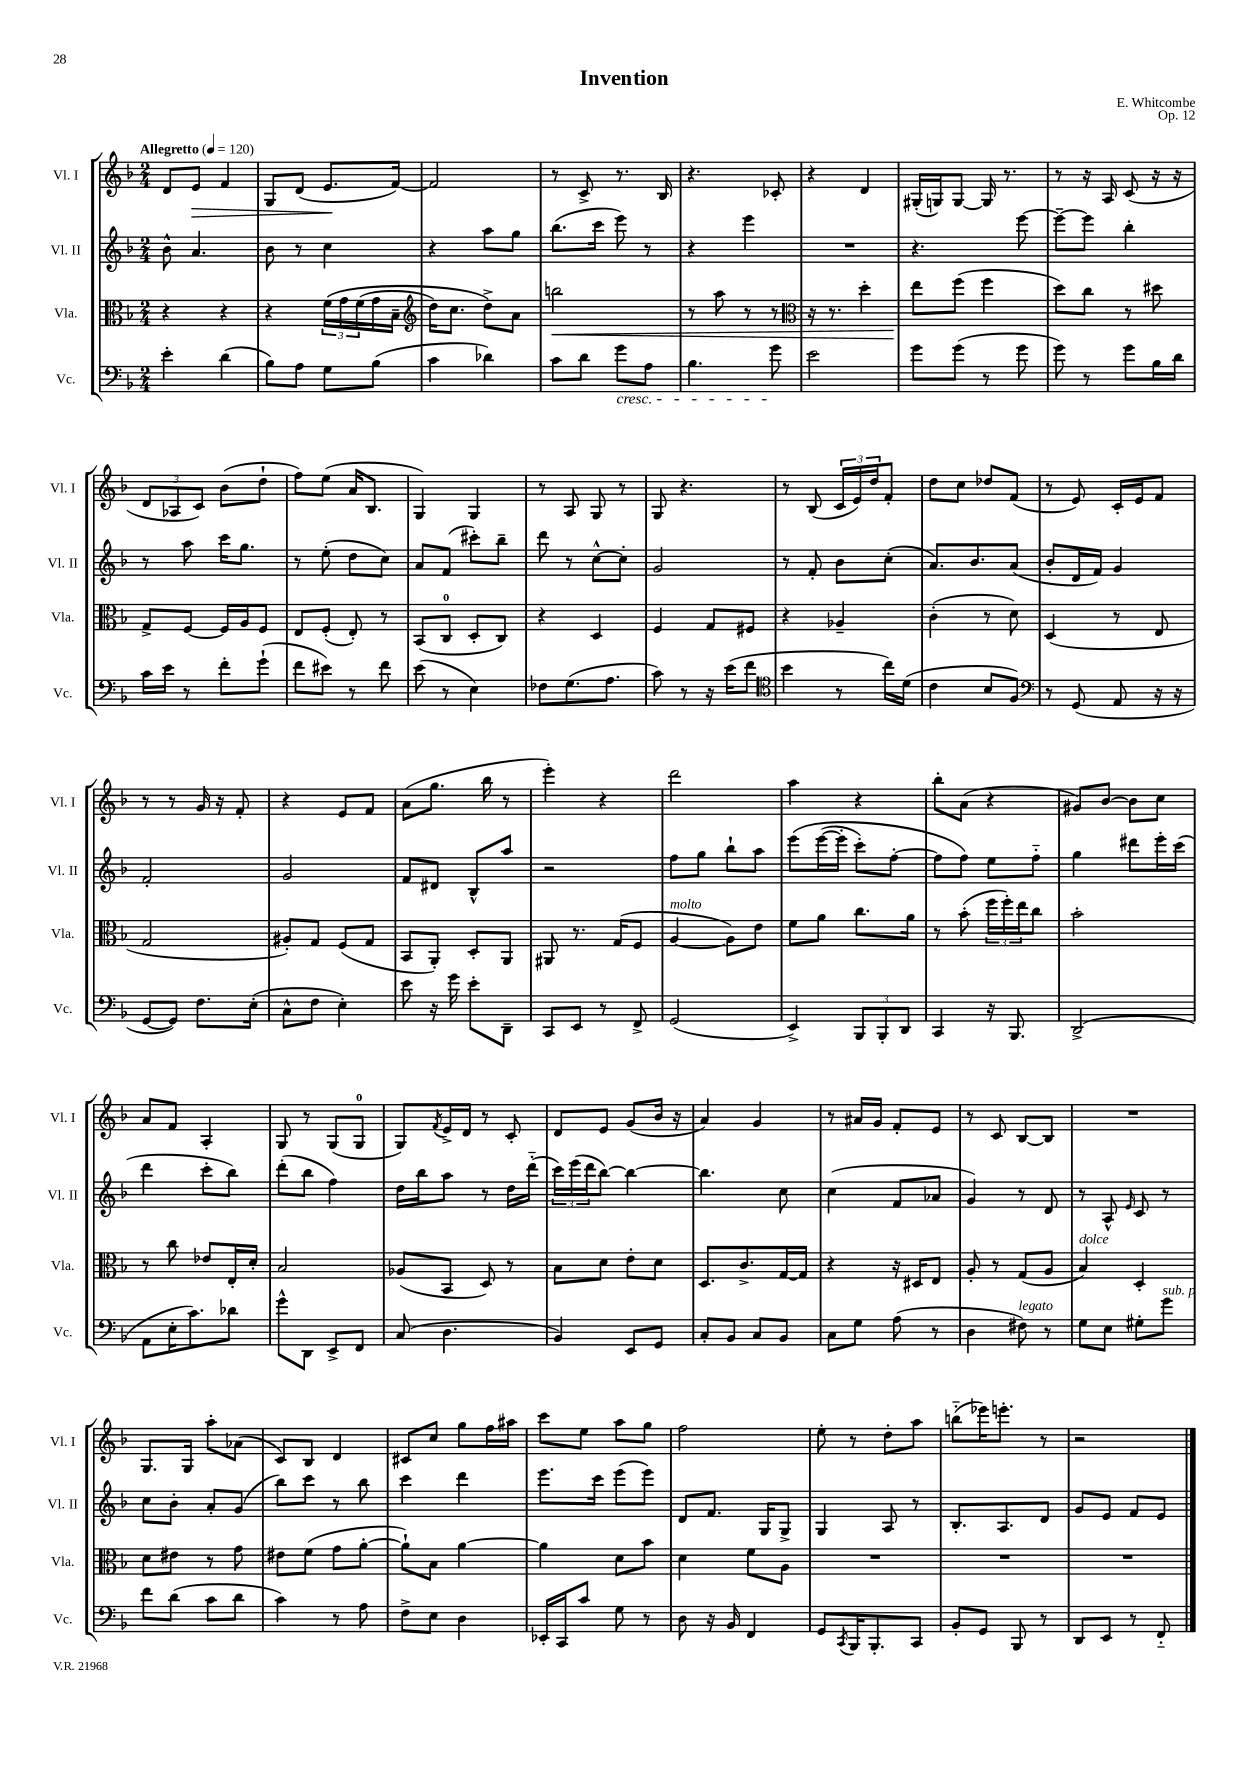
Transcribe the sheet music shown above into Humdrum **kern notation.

**kern	**kern	**dynam	**kern	**kern	**dynam
*part4	*part3	*part3	*part2	*part1	*part1
*staff4	*staff3	*staff3	*staff2	*staff1	*staff1
*I"Vc.	*I"Vla.	*	*I"Vl. II	*I"Vl. I	*
*I'Vc.	*I'Vla.	*	*I'Vl. II	*I'Vl. I	*
*clefF4	*clefC3	*	*clefG2	*clefG2	*
*k[b-]	*k[b-]	*	*k[b-]	*k[b-]	*
*M2/4	*M2/4	*	*M2/4	*M2/4	*
*MM120	*MM120	*	*MM120	*MM120	*
=1	=1	=1	=1	=1	=1
!	!	!	!	!LO:TX:a:B:t=Allegretto	!
4e'\	4r	.	8b-^^\	8d/L	.
!	!	!	!	!	!LO:HP:b
.	.	.	4.a/	8e/J	>
(4d\	4r	.	.	4f/	.
=2	=2	=2	=2	=2	=2
8B-\L)	4r	.	8b-\	8G/L	.
8A\J	.	.	8r	(8d/J	.
8G\L	(24f\LL	.	4cc\	8.e/L	.
.	24g\	.	.	.	.
.	(24f\	.	.	.	.
(8B-\J	16g\	.	.	.	.
.	16B-~\JJ	.	.	[16f/Jk)	]
=3	=3	=3	=3	=3	=3
*	*clefG2	*	*	*	*
4c\	16dd\KL)	.	4r	2f/]	.
.	8.cc\J	.	.	.	.
4d-X\)	8dd^\L)	.	8aa\L	.	.
.	8a\J	.	8gg\J	.	.
=4	=4	=4	=4	=4	=4
!	!	!LO:HP:b	!	!	!
8c\L	2bbn\	<	(8.bb-\L	8r	.
8d\J	.	.	.	8c^/	.
.	.	.	16ccc\Jk	.	.
!LO:TX:b:i:t=cresc.	!	!	!	!	!
8g\L	.	.	8eee\)	8.r	.
8A\J	.	.	8r	.	.
.	.	.	.	16B-/	.
=5	=5	=5	=5	=5	=5
4.B-\	8r	.	4r	4.r	.
.	8aa\	.	.	.	.
.	8r	.	4eee\	.	.
8g\	8r	.	.	8c-X'/	.
=6	=6	=6	=6	=6	=6
*	*clefC3	*	*	*	*
2e\	16r	.	2r	4r	.
.	8.r	.	.	.	.
.	4dd'\	.	.	4d/	.
=7	=7	=7	=7	=7	=7
8g\L	8ee\L	.	4.r	(16G#X'/LL	.
.	.	.	.	16Gn/J)	.
(8g\J	(8ff\J	[	.	[8G/J	.
8r	4ff\	.	.	16G/]	.
.	.	.	.	8.r	.
8g\	.	.	[8eee\	.	.
=8	=8	=8	=8	=8	=8
8g\)	8dd\L)	.	8eee~\L_	8r	.
8r	8cc\J	.	8eee\J]	16r	.
.	.	.	.	16A/	.
8g\L	8r	.	4bb-'\	(8c/	.
16B-\L	8dd#X\	.	.	16r	.
16d\JJ	.	.	.	16r	.
!!LO:LB:g=z
=9	=9	=9	=9	=9	=9
16c\LL	8G^/L	.	8r	12d/L	.
16e\JJ	.	.	.	.	.
.	.	.	.	12A-X/	.
8r	[8F/J	.	8aa\	.	.
.	.	.	.	12c/J)	.
8f'\L	16F/LL]	.	16ccc\KL	(8b-\L	.
.	16A/J	.	8.gg\J	.	.
(8g`\J	8F/J	.	.	8dd`\J	.
=10	=10	=10	=10	=10	=10
8f\L	8E/L	.	8r	8ff\L)	.
8e#X\J)	(8F'/J	.	(8ee'\	(8ee\J	.
8r	8E'/)	.	8dd\L	16a/KL	.
.	.	.	.	8.B-/J	.
8f\	8r	.	8cc\J)	.	.
=11	=11	=11	=11	=11	=11
(8e\	(8BB-/L	.	8a/L	4G/)	.
8r	8C/J	.	(8f/J	.	.
4E\)	8D'/L	.	8ccc#X'\L)	4G/	.
.	8C/J)	.	8bb-~\J	.	.
=12	=12	=12	=12	=12	=12
8F-X\L	4r	.	8ddd\	8r	.
(8.G\	.	.	8r	8A/	.
.	4D/	.	[8cc^^\L	8G/	.
8.A\J	.	.	.	.	.
.	.	.	8cc'\J]	8r	.
=13	=13	=13	=13	=13	=13
8c\)	4F/	.	2g/	8G/	.
8r	.	.	.	4.r	.
16r	8G/L	.	.	.	.
(16e\KL	.	.	.	.	.
8f\J	8F#X/J	.	.	.	.
=14	=14	=14	=14	=14	=14
*clefC4	*	*	*	*	*
4b-\	4r	.	8r	8r	.
.	.	.	8f'/	(8B-/	.
8r	4A-X~/	.	8b-\L	24c/LL	.
.	.	.	.	24e/)	.
.	.	.	.	24dd/J	.
16cc\LL)	.	.	(8cc'\J	8f'/J	.
(16d\JJ	.	.	.	.	.
=15	=15	=15	=15	=15	=15
4c\	(4c'\	.	8.a/L)	8dd\L	.
.	.	.	.	8cc\J	.
.	.	.	8.b-/	.	.
8B-/L	8r	.	.	8dd-X/L	.
8F/J)	8d\)	.	(8a/J	(8f/J	.
=16	=16	=16	=16	=16	=16
*clefF4	*	*	*	*	*
8r	(4D/	.	8b-'/L	8r	.
(8GG/	.	.	16d/L	8e/)	.
.	.	.	16f/JJ)	.	.
8AA/	8r	.	4g/	16c'/LL	.
.	.	.	.	16e/J	.
16r	8E/	.	.	8f/J	.
16r	.	.	.	.	.
!!LO:LB:g=z
=17	=17	=17	=17	=17	=17
[8GG/L	2G/	.	2f'/	8r	.
8GG/J])	.	.	.	8r	.
8.F\L	.	.	.	16g/	.
.	.	.	.	16r	.
.	.	.	.	8f'/	.
(16E'\Jk	.	.	.	.	.
=18	=18	=18	=18	=18	=18
8C^^\L	8A#X'/L)	.	2g/	4r	.
8F\J	8G/J	.	.	.	.
4E'\)	(8F/L	.	.	8e/L	.
.	8G/J	.	.	8f/J	.
=19	=19	=19	=19	=19	=19
8e\	8BB-/L	.	8f/L	(8a\L	.
16r	8AA'/J)	.	8d#X/J	8.gg\J	.
16g\	.	.	.	.	.
8e'\L	8D'/L	.	8B-^^/L	.	.
.	.	.	.	16bb-\	.
8DD~\J	8AA/J	.	8aa/J	8r	.
=20	=20	=20	=20	=20	=20
8CC/L	8AA#X/	.	2r	4eee'\)	.
8EE/J	8.r	.	.	.	.
8r	.	.	.	4r	.
.	(16G/KL	.	.	.	.
8FF^/	8F/J	.	.	.	.
=21	=21	=21	=21	=21	=21
!	!LO:TX:a:i:t=molto	!	!	!	!
(2GG/	[4A/	.	8ff\L	2ddd\	.
.	.	.	8gg\J	.	.
.	8A\L])	.	8bb-`\L	.	.
.	8e\J	.	8aa\J	.	.
=22	=22	=22	=22	=22	=22
4EE^/)	8f\L	.	(8eee\L	4aa\	.
.	8a\J	.	([16eee\L	.	.
.	.	.	16eee'\JJ]	.	.
12BBB-/L	8.cc\L	.	8ccc'\L)	4r	.
12BBB-'/	.	.	.	.	.
.	.	.	[8ff'\J	.	.
12DD/J	.	.	.	.	.
.	16a\Jk	.	.	.	.
=23	=23	=23	=23	=23	=23
4CC/	8r	.	8ff\L]	8bb-'\L	.
.	(8b-'\	.	8ff\J)	(8a\J	.
16r	24ff\LL	.	8ee\L	4r	.
.	24ff'\)	.	.	.	.
8.BBB-/	.	.	.	.	.
.	24ee\J	.	.	.	.
.	8cc\J	.	8ff\J	.	.
=24	=24	=24	=24	=24	=24
(2DD^/	2b-'\	.	4gg\	8g#X/L)	.
.	.	.	.	[8b-/J	.
.	.	.	8ddd#X\L	8b-\L]	.
.	.	.	16eee'\L	8cc\J	.
.	.	.	(16ccc\JJ	.	.
!!LO:LB:g=z
=25	=25	=25	=25	=25	=25
8AA\L	8r	.	4ddd\	8a/L	.
16E'\K	8cc\	.	.	8f/J	.
8.c\)	.	.	.	.	.
.	8e-X/L	.	8ccc'\L	4A'/	.
8d-X\J	16E'/L	.	8bb-\J)	.	.
.	16d'/JJ	.	.	.	.
=26	=26	=26	=26	=26	=26
8g^^\L	2B-/	.	(8ddd'\L	8G/	.
8DD\J	.	.	8bb-\J	8r	.
8EE^/L	.	.	4ff\)	(8G/L	.
8FF/J	.	.	.	8G/J	.
=27	=27	=27	=27	=27	=27
(8C/	(8A-X/L	.	16dd\LL	8G/L)	.
.	.	.	16bb-\J	.	.
.	.	.	.	8qf/	.
4.D\	8BB-/J	.	8aa\J	16e^/L	.
.	.	.	.	16d/JJ	.
.	8D/)	.	8r	8r	.
.	8r	.	16dd\LL	8c'/	.
.	.	.	(16ddd\JJ	.	.
=28	=28	=28	=28	=28	=28
4BB-/)	8B-\L	.	24ccc\LL)	8d/L	.
.	.	.	(24eee\	.	.
.	.	.	24ddd\J	.	.
.	8d\J	.	[8bb-\J)	8e/J	.
8EE/L	8e'\L	.	4bb-\_	(8g/L	.
8GG/J	8d\J	.	.	16b-/Jk	.
.	.	.	.	16r	.
=29	=29	=29	=29	=29	=29
8C'/L	8.D/L	.	4.bb-\]	4a/)	.
8BB-/J	.	.	.	.	.
.	8.c^/	.	.	.	.
8C/L	.	.	.	4g/	.
8BB-/J	[16G/L	.	8cc\	.	.
.	16G/JJ]	.	.	.	.
=30	=30	=30	=30	=30	=30
8C\L	4r	.	(4cc\	8r	.
8G\J	.	.	.	16a#X/LL	.
.	.	.	.	16g/JJ	.
(8A\	16r	.	8f/L	8f'/L	.
.	16D#X/KL	.	.	.	.
8r	8E/J	.	8a-X/J	8e/J	.
=31	=31	=31	=31	=31	=31
4D\	8A'/	.	4g/)	8r	.
.	8r	.	.	8c/	.
!LO:TX:a:i:t=legato	!	!	!	!	!
8F#X\)	(8G/L	.	8r	[8B-/L	.
8r	8A/J	.	8d/	8B-/J]	.
=32	=32	=32	=32	=32	=32
!	!LO:TX:a:i:t=dolce	!	!	!	!
8G\L	4B-/)	.	8r	2r	.
8E\J	.	.	8A^^/	.	.
.	.	.	16qqe/	.	.
8G#X'\L	4D'/	.	8c/	.	.
!LO:TX:a:i:t=sub. p	!	!	!	!	!
8g\J	.	.	8r	.	.
!!LO:LB:g=z
=33	=33	=33	=33	=33	=33
8f\L	8d\L	.	8cc\L	8.G/L	.
(8d\J	8e#X\J	.	8b-'\J	.	.
.	.	.	.	16G/Jk	.
8c\L	8r	.	8a'/L	8aa'\L	.
8d\J	8g\	.	(8g/J	(8a-X\J	.
=34	=34	=34	=34	=34	=34
4c\)	8e#X\L	.	8bb-\L)	8c/L)	.
.	(8f\J	.	8ccc\J	8B-/J	.
8r	8g\L	.	8r	4d/	.
8A\	[8a'\J	.	8bb-\	.	.
=35	=35	=35	=35	=35	=35
8F^\L	8a`\L])	.	4ccc\	8c#X/L	.
8E\J	8B-\J	.	.	8cc/J	.
4D\	[4a\	.	4ddd\	8gg\L	.
.	.	.	.	16ff\L	.
.	.	.	.	16aa#X\JJ	.
=36	=36	=36	=36	=36	=36
16EE-X'/LL	4a\]	.	8.eee\L	8ccc\L	.
16CC/J	.	.	.	.	.
8c/J	.	.	.	8ee\J	.
.	.	.	16ccc\Jk	.	.
8G\	8d\L	.	(8eee\L	8aa\L	.
8r	8b-\J	.	8eee\J)	8gg\J	.
=37	=37	=37	=37	=37	=37
8D\	4d\	.	8d/L	2ff\	.
16r	.	.	8.f/J	.	.
16BB-/	.	.	.	.	.
4FF/	8f\L	.	.	.	.
.	.	.	16G/KL	.	.
.	8A\J	.	8G^/J	.	.
=38	=38	=38	=38	=38	=38
8GG/L	2r	.	4G/	8ee'\	.
8qCC/	.	.	.	.	.
16BBB-/K	.	.	.	8r	.
8.BBB-'/	.	.	.	.	.
.	.	.	8A/	8dd'\L	.
8CC/J	.	.	8r	8aa\J	.
=39	=39	=39	=39	=39	=39
8BB-'/L	2r	.	8.B-'/L	(8bbn\L	.
8GG/J	.	.	.	16eee-X\K)	.
.	.	.	8.A/	8.eeen'\J	.
8BBB-/	.	.	.	.	.
8r	.	.	8d/J	8r	.
=40	=40	=40	=40	=40	=40
8DD/L	2r	.	8g/L	2r	.
8EE/J	.	.	8e/J	.	.
8r	.	.	8f/L	.	.
8FF/	.	.	8e/J	.	.
==	==	==	==	==	==
*-	*-	*-	*-	*-	*-
